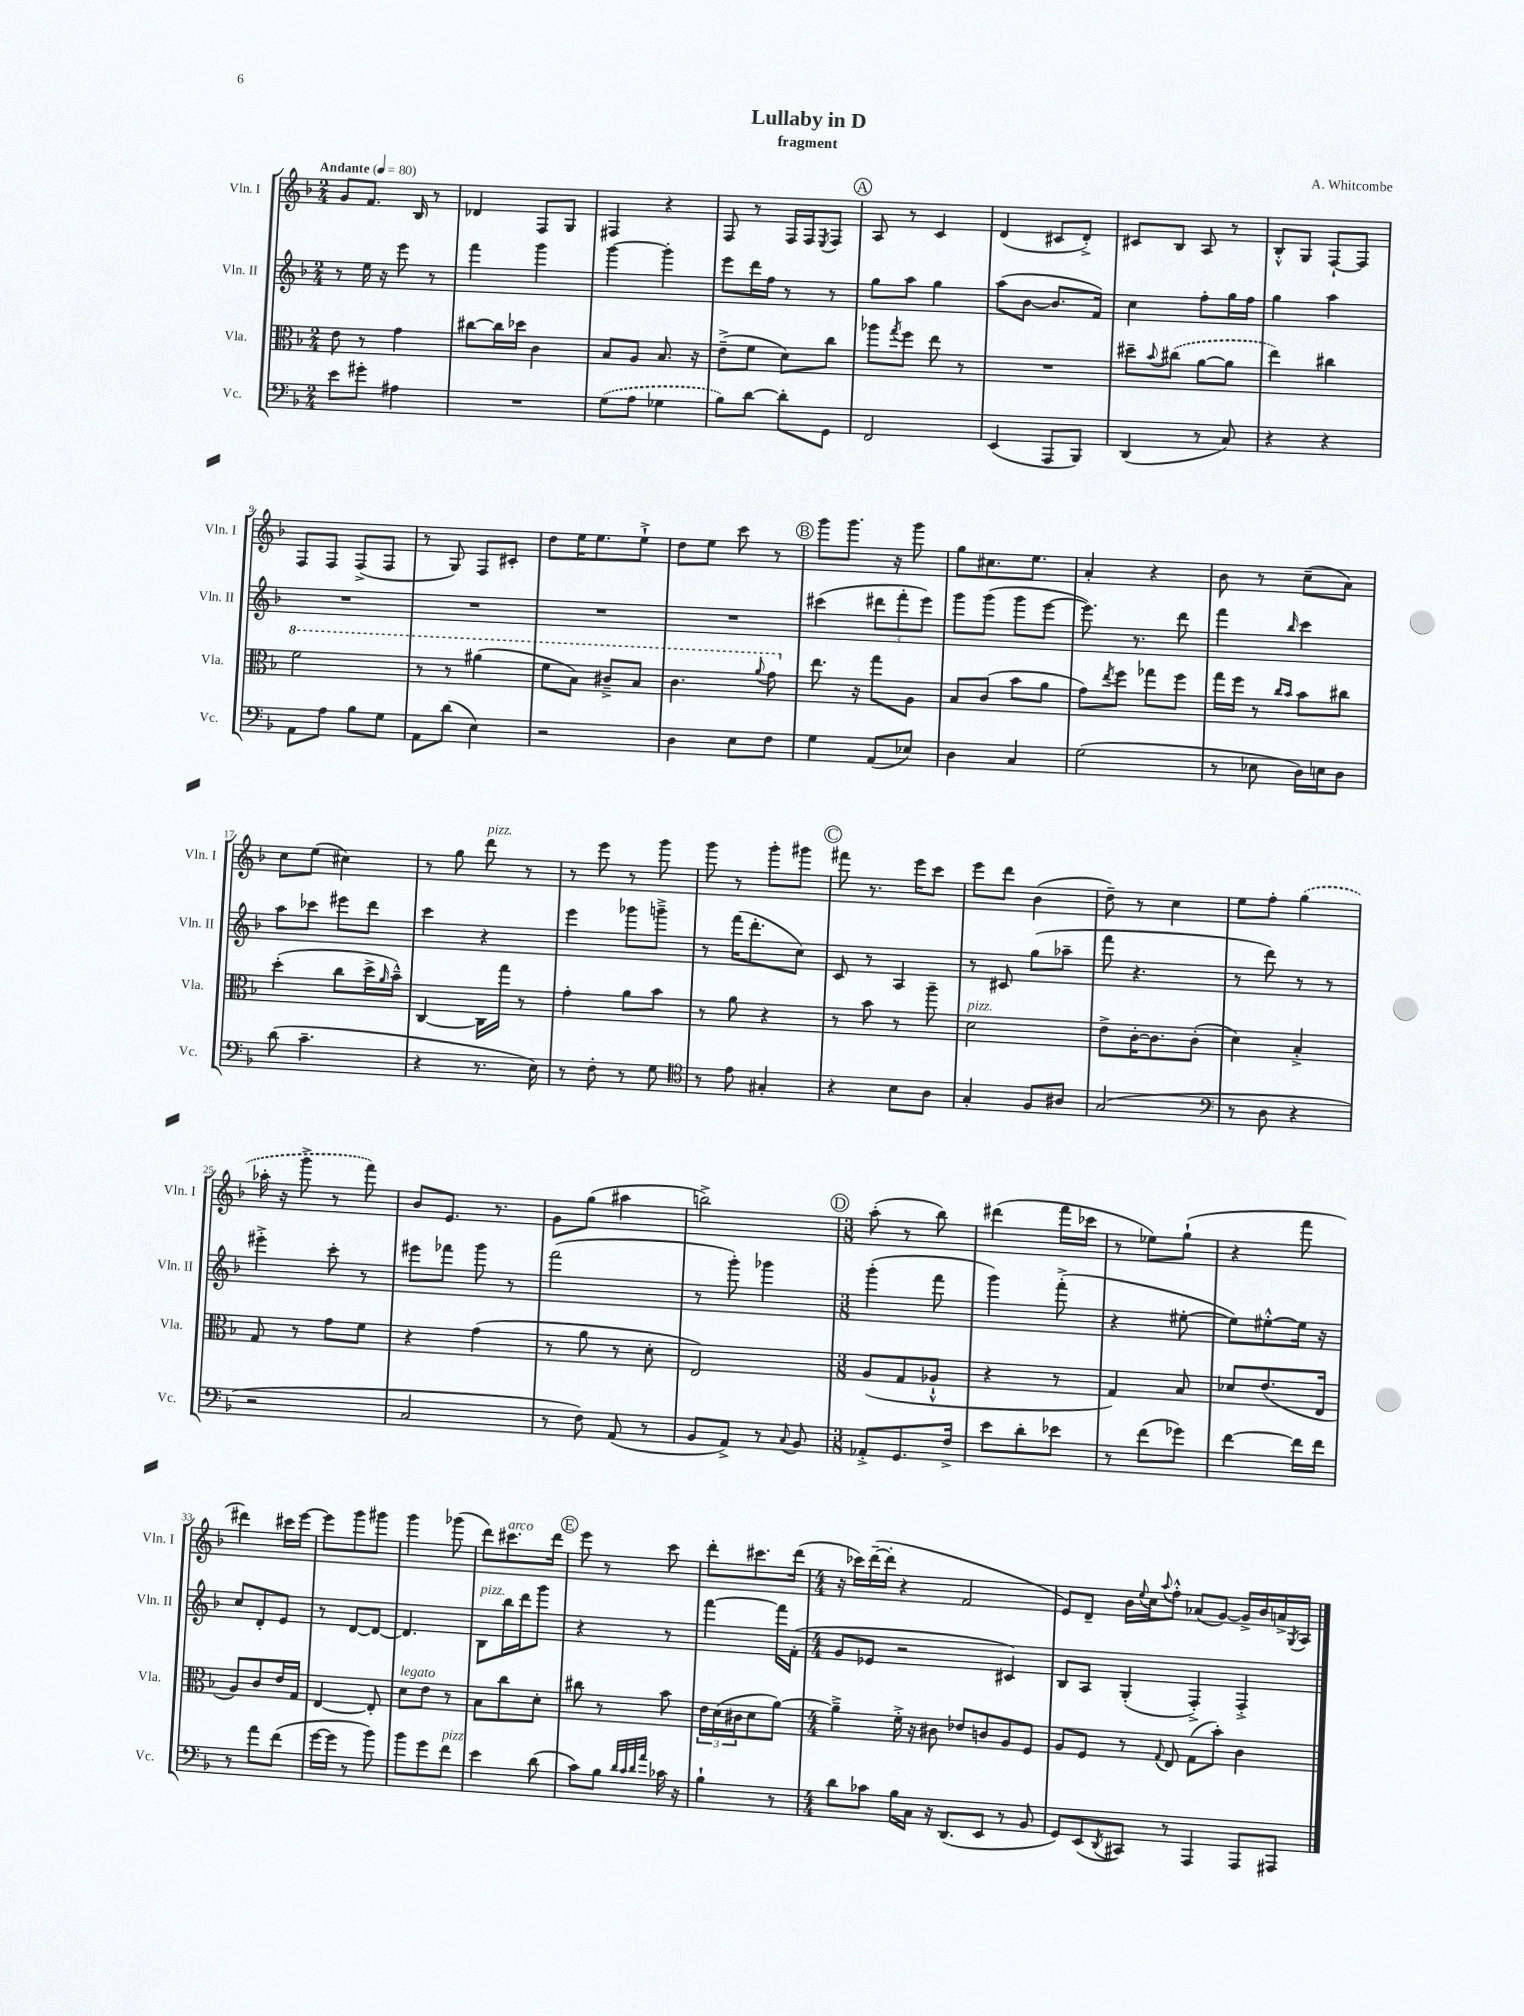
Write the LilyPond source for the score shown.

\header { title = "Lullaby in D" composer = "A. Whitcombe" subtitle = "fragment" }
<<
\new StaffGroup <<
\new Staff = "s0" \with { instrumentName = "Vln. I" shortInstrumentName = "Vln. I" } {
    \clef treble \key f \major \numericTimeSignature \time 2/4 \tempo "Andante" 4 = 80
    g'8 f'8. bes16 r8 |
    des'4 f8 g8 |
    fis4 r4 |
    f8 r8 f16 f16 \acciaccatura { e8 } f8 |
    \mark \markup { \circle "A" } a8 r8 c'4 |
    d'4( cis'8 d'8-.->) |
    cis'8 bes8 a8 r8 |
    bes8-.-^ g8 f8~-! f8 |
    f8 f8 f8->( f8 |
    r8 g8) f8 cis'8-. |
    d''8 e''16 e''8. e''8-!-> |
    d''8 e''8 c'''8 r8 |
    \mark \markup { \circle "B" } g'''8 g'''8. r16 g'''8 |
    g''8 cis''8. e''8. |
    a'4-. r4 |
    bes'8 r8 c''8--( a'8) |
    c''8 e''8( cis''4) |
    r8 g''8 d'''8^\markup { \italic "pizz." } r8 |
    r8 e'''8 r8 g'''8 |
    g'''8 r8 g'''8-. gis'''8 |
    \mark \markup { \circle "C" } fis'''8 r8. e'''16 c'''8 |
    e'''8 d'''8 bes'4( |
    d''8--) r8 c''4 |
    e''8 f''8-. \once \slurDashed g''4( |
    aes''16-. r16 g'''8-> r8 f'''8) |
    bes'8 e'8. r8. |
    g'8 g''8( ais''4 |
    b''2->) |
    \mark \markup { \circle "D" } \numericTimeSignature \time 3/8 a''8-.( r8 bes''8) |
    dis'''4( f'''16 ces'''16 |
    r8 ees''8) g''8-!( |
    r4 f'''8 |
    dis'''4) cis'''16 e'''16~ |
    e'''8 g'''8 gis'''8 |
    g'''4 ges'''8( |
    d'''8) cis'''8.^\markup { \italic "arco" } d'''16 |
    \mark \markup { \circle "E" } e'''8 r8 c'''8 |
    d'''8-. cis'''8. d'''16( |
    \numericTimeSignature \time 4/4 r16 ces'''16) d'''16~--( d'''16-. r4 f'2 |
    e'8) d'8-- bes'16 \appoggiatura { e''8 } c''16 \appoggiatura { a''8 } f''8-.-^ aes'8( g'8~) g'16-> bes'16 a'16-> \acciaccatura { g8 } a16 \bar "|." |
}
\new Staff = "s1" \with { instrumentName = "Vln. II" shortInstrumentName = "Vln. II" } {
    \clef treble \key f \major \numericTimeSignature \time 2/4
    r8 e''16 r16 e'''8 r8 |
    f'''4 g'''4 |
    g'''4~ g'''4-. |
    e'''8 d'''16 f''16 r8 r8 |
    \mark \markup { \circle "A" } g''8 a''8 g''4 |
    a''8( bes'8~ bes'8. f'16) |
    c''4 f''8-. g''16 f''16 |
    g''4 a''4 |
    R2 |
    R2 |
    R2 |
    R2 |
    \mark \markup { \circle "B" } cis'''4( \tuplet 3/2 { dis'''8 f'''8-. e'''8) } |
    g'''8 g'''8( g'''8 e'''8~ |
    e'''8.) r8. d'''8 |
    f'''4 \grace { bes''16 } c'''4 |
    a''8 ces'''8 eis'''8 d'''8 |
    c'''4 r4 |
    e'''4 ges'''8 g'''8---> |
    r8 f'''16( d'''8.-. c''8) |
    \mark \markup { \circle "C" } c'8 r8 a4 |
    r8 cis'8 g''8( aes''8-- |
    f'''8 r4. |
    r8 d'''8) r8 r8 |
    eis'''4-.-> c'''8-. r8 |
    eis'''8 fes'''8 g'''8 r8 |
    f'''2( |
    r8 g'''8-.) ges'''4 |
    \mark \markup { \circle "D" } \numericTimeSignature \time 3/8 g'''4-.( f'''8 |
    g'''4) f'''8-.->( |
    r4 eis''8~-. |
    eis''8) eis''8~-.-^ eis''16 r16 |
    c''8 d'8-. e'8 |
    r8 d'8~ d'8~ |
    d'4. |
    bes8^\markup { \italic "pizz." } bes''16 d'''16 g'''8 |
    \mark \markup { \circle "E" } r4 r8 |
    f'''4~ f'''16 f'16-.( |
    \numericTimeSignature \time 4/4 g'8 ees'8 r2 cis'4) |
    bes8 a8 g4-.( f4-.->) f4-.-> \bar "|." |
}
\new Staff = "s2" \with { instrumentName = "Vla." shortInstrumentName = "Vla." } {
    \clef alto \key f \major \numericTimeSignature \time 2/4
    e'8 r8 g'4 |
    cis''8~ cis''16 des''16 c'4 |
    bes8 a8 bes8. r16 |
    e'8--->( f'8 d'8) c''8 |
    \mark \markup { \circle "A" } aes''8 \acciaccatura { g''8 } f''8 e''8 r8 |
    R2 |
    dis''8-- \appoggiatura { bes'8 } \once \slurDashed cis''8( a'8~ a'8 |
    e''4) cis''4 |
    \ottava #1 f''2 |
    r8 r8 ais''4( |
    f''8 bes'8) cis''8---> bes'8 |
    c''4. \appoggiatura { a''8 } g''8 \ottava #0 |
    \mark \markup { \circle "B" } e''8. r16 g''8 a8 |
    bes8 c'8( bes'8 a'8 |
    g'8) \acciaccatura { e''8 } f''8 ges''8 f''8 |
    g''16 f''16 r8 \grace { c''16 bes'16 } bes'8 cis''8 |
    d''4-.( c''8 d''16-> \grace { a'16 } bes'16---^) |
    c4~ c16 g''16 r8 |
    g'4-. a'8 bes'8 |
    r8 a'8 r4 |
    \mark \markup { \circle "C" } r8 bes'8 r8 a''8-- |
    d'2^\markup { \italic "pizz." } |
    e'8-> c'16~-. c'8. c'8-.( |
    d'4) bes4-.-> |
    g8 r8 g'8 f'8 |
    r4 g'4( |
    r8 a'8 r8 d'8-. |
    e2) |
    \mark \markup { \circle "D" } \numericTimeSignature \time 3/8 a8( g8 aes8-!-^ |
    r4 r8 |
    g4) bes8 |
    des'8 e'8.( e16 |
    a8) c'8 e'16 g16 |
    e4~ e8-. |
    d'8^\markup { \italic "legato" } e'8 r8 |
    bes8 c''8 d'8-. |
    \mark \markup { \circle "E" } cis''8 r8 bes'8 |
    \tuplet 3/2 { e'16 d'16( cis'16 } d'8 a'8~) |
    \numericTimeSignature \time 4/4 a'4---> f'16-.-> r16 cis'8 ees'8 c'8 a8 f8 |
    a8 f8 r8 \appoggiatura { g8 } e8 g8( bes'8-.) c'4 \bar "|." |
}
\new Staff = "s3" \with { instrumentName = "Vc." shortInstrumentName = "Vc." } {
    \clef bass \key f \major \numericTimeSignature \time 2/4
    e'8 gis'8-. ais4 |
    R2 |
    \once \slurDashed g8( a8 ges4 |
    bes8) d'8~ d'8-. g,8 |
    \mark \markup { \circle "A" } f,2 |
    e,4( a,,8 bes,,8) |
    d,4( r8 c8) |
    r4 r4 |
    a,8 a8 bes8 g8 |
    a,8 d'8( e4) |
    r2 |
    d4 e8 f8 |
    \mark \markup { \circle "B" } g4 a,8( ees8) |
    d4 c4 |
    g2( |
    r8 ees8 d16) e16 d8 |
    d'8( c'4.-- |
    r4 r8. e16) |
    r8 f8-. r8 g8 |
    \clef tenor r8 e'8 gis4-. |
    \mark \markup { \circle "C" } r4 bes8 a8 |
    g4-. f8 ais8 |
    g2( |
    \clef bass r8 d8 r4 |
    r2 |
    c2 |
    r8 f8) a,8( r8 |
    bes,8 a,8->) r8 \appoggiatura { c8 } bes,8 |
    \mark \markup { \circle "D" } \numericTimeSignature \time 3/8 aes,8-.-> g,8. f16-> |
    e'8 d'8-. ees'8 |
    r8 f'8( ges'8) |
    f'4~ f'16 f'16 |
    r8 a'8 f'8( |
    g'16~ g'16 r8 bes'8) |
    bes'8 g'8 f'8^\markup { \italic "pizz." } |
    e'4 d'8( |
    \mark \markup { \circle "E" } c'8) bes8 \grace { d'32 c'32 d'32 a'32 } ces'16 r16 |
    bes4-! r8 |
    \numericTimeSignature \time 4/4 d'8 ces'8 bes16 c16 r16 d,8.( e,8 r8 bes,8 |
    g,8) e,8( \acciaccatura { d,8 } cis,8) r8 a,,4 a,,8 ais,,8 \bar "|." |
}
>>
>>
